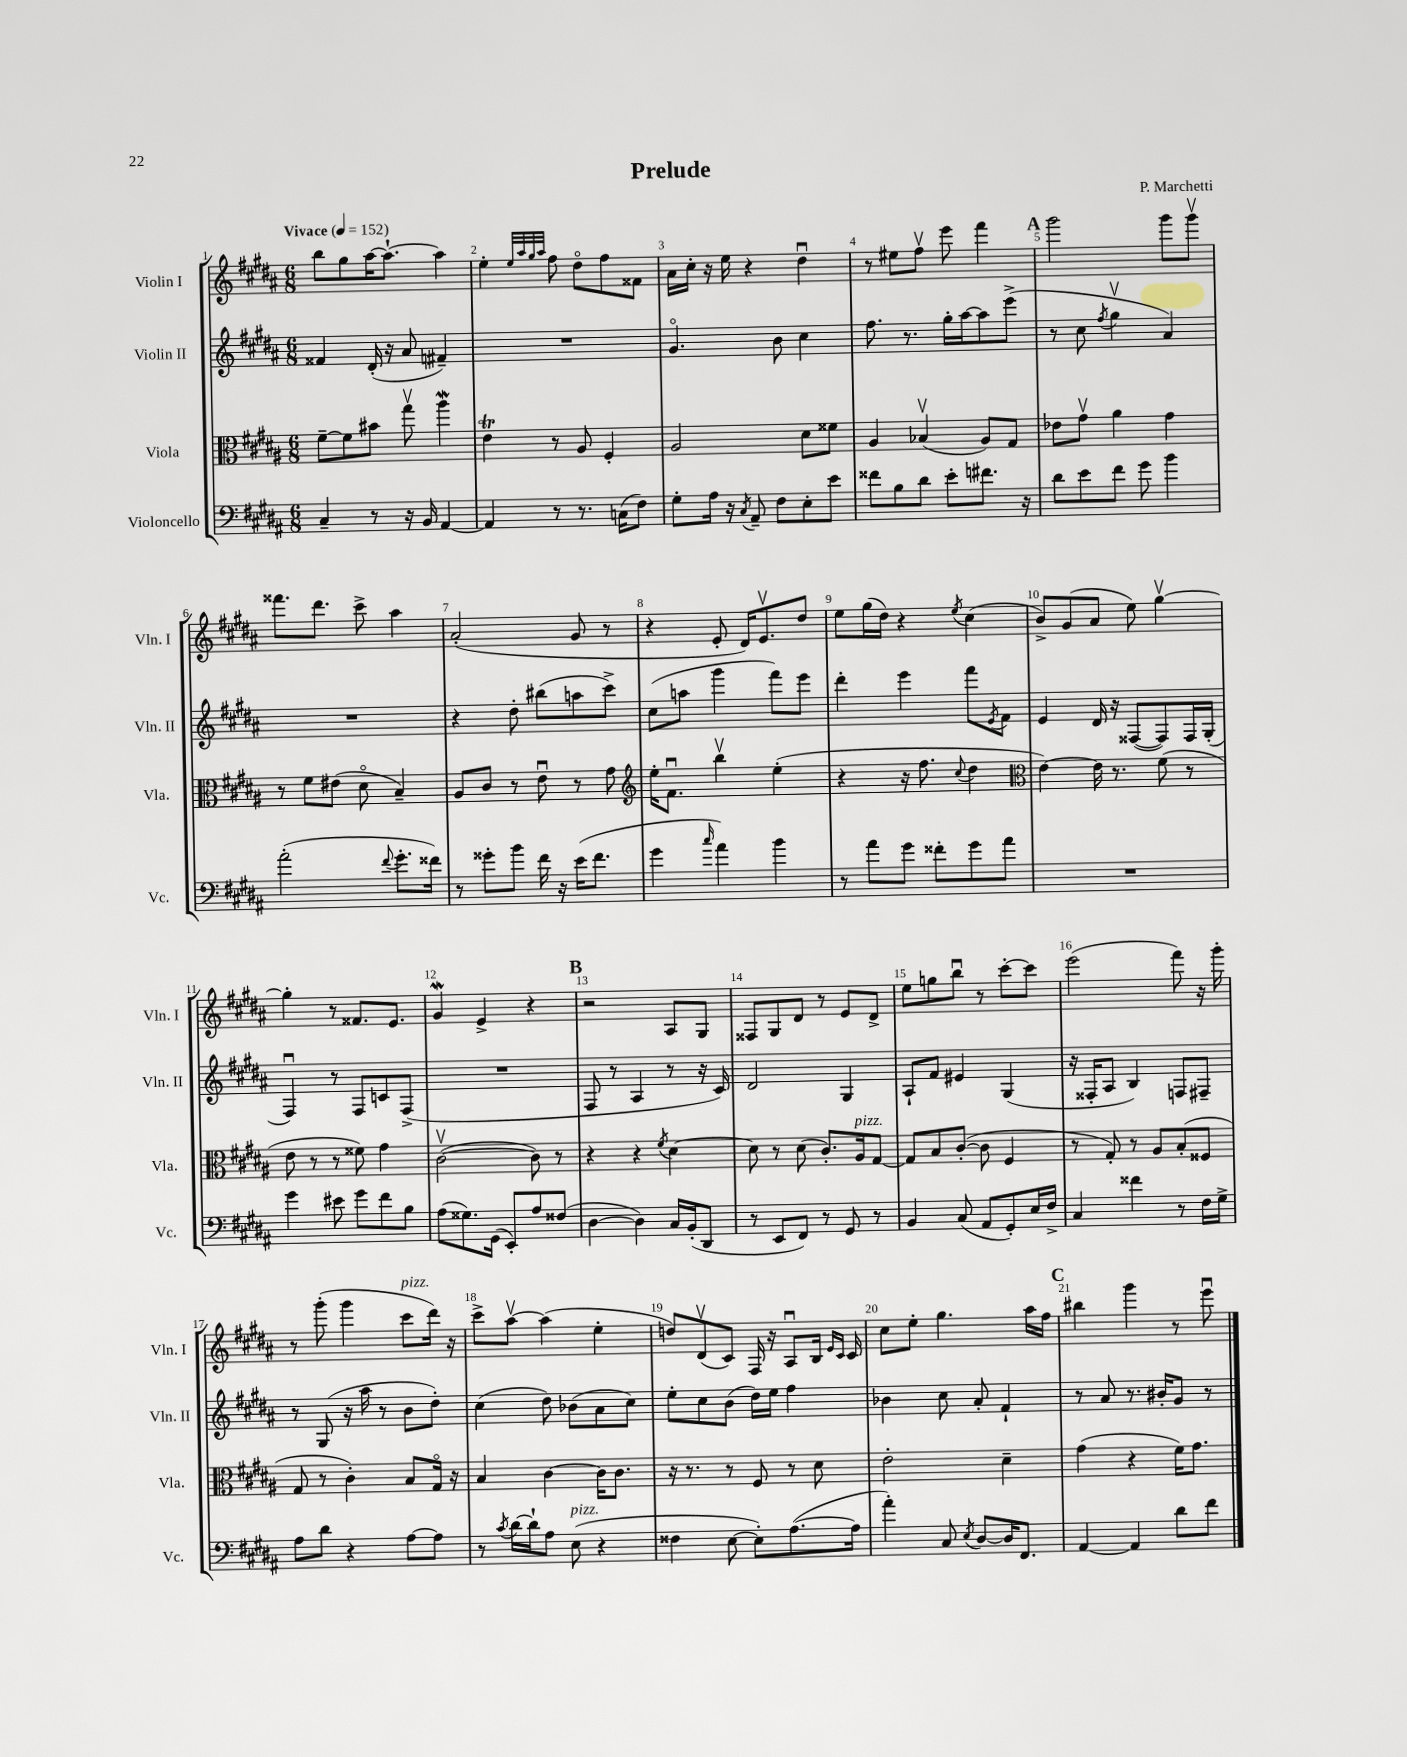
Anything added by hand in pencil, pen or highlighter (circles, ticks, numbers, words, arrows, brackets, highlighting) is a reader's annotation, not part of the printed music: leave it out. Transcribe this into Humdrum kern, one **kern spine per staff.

**kern	**kern	**kern	**kern
*staff4	*staff3	*staff2	*staff1
*clefF4	*clefC3	*clefG2	*clefG2
*k[f#c#g#d#a#]	*k[f#c#g#d#a#]	*k[f#c#g#d#a#]	*k[f#c#g#d#a#]
*M6/8	*M6/8	*M6/8	*M6/8
*MM152	*MM152	*MM152	*MM152
4C#~	[8f#~	4f##	8bb
.	8f#]	.	8gg#
8r	8b#	(16d#'	[16aa#
.	.	16r	8.aa#`_
16r	8gg#v	8a#	.
16BB	.	.	.
[4AA#	4aa#	4f#~)	4aa#]
=	=	=	=
4AA#]	4e	2.r	4ee'
.	.	.	32qqee
.	.	.	32qqaa#
.	.	.	32qqgg#
.	.	.	32qqaa#
8r	8r	.	8ff#
8.r	8A#	.	8dd#o
.	4F#'	.	8ff#
(16C	.	.	.
8F#)	.	.	8f##
=	=	=	=
8G#'	2A#	4.g#o	16a#
.	.	.	16cc#'
16A#	.	.	16r
16r	.	.	16ee
8qC#	.	.	.
8AA#~	.	.	4r
8F#	.	8b	.
8E'	8d#	4cc#	4dd#u
8e	8f##	.	.
=	=	=	=
8f##	4A#	8.ff#	8r
8B	.	.	8ee#
.	.	8.r	.
8d#	(4B-v	.	8ff#v
8e'	.	16gg#'	8eee
.	.	[16aa#	.
8.f#	8A#)	8aa#]	4fff#
.	8G#	(8eee^	.
16r	.	.	.
=	=	=	=
8d#	8e-	8r	2ggg#
8e	8g#v	8cc#	.
.	.	8qff#	.
8f#	4a#	4gg#v	.
8g#	.	.	.
4b	4g#	4a#)	8ggg#
.	.	.	8ggg#v
=	=	=	=
(2a#'	8r	2.r	8.fff##
.	8f#	.	.
.	.	.	8.ddd#
.	(8e#	.	.
.	8d#o	.	8ccc#^
8qqf#	.	.	.
8.g#'	4B~)	.	4aa#
16f##)	.	.	.
=	=	=	=
8r	8A#	4r	(2a#'
8g##'	8c#	.	.
8b	8r	8dd#'	.
16f#	8eu	(8bb#	.
16r	.	.	.
(16e	8r	8aa	8g#
8.f#	.	.	.
.	8g#	8ccc#^)	8r
=	=	=	=
*	*clefG2	*	*
4g#	16ee'	(8cc#	4r
.	8.f#u	.	.
.	.	8aa	.
16qqcc#	.	.	.
4a#)	4bbv	4ggg#	8e'
.	.	.	16d#)
.	.	.	8.ev
4b	(4ee'	8fff#)	.
.	.	8eee	8dd#
=	=	=	=
8r	4r	4ddd#'	8ee
8a#	.	.	(16gg#
.	.	.	16dd#)
8g#	16r	4eee	4r
.	8.ff#	.	.
8f##'	.	.	.
.	8qqcc#	.	8qee
8g#	4dd#	8fff#	(4cc#
.	.	8qe	.
8a#	.	8f#	.
=	=	=	=
*	*clefC3	*	*
2.r	[4e)	4e	8b^)
.	.	.	(8g#
.	16e]	16d#	8a#
.	8.r	16r	.
.	.	([8F##	8ee)
.	(8f#	8F##])	[4gg#v
.	8r	16F##	.
.	.	(16G#'	.
=	=	=	=
4g#	8e	4F#u)	4gg#']
.	8r	.	.
8e#	8r	8r	8r
8g#	8f##)	8F#	8.f##
8f#	4g#	8c	.
.	.	.	8.e
8B	.	(8F#^	.
=	=	=	=
(8A#	([2c#v	2.r	4g#
8.G##)	.	.	.
.	.	.	4e^
(16GG#	.	.	.
8EE')	.	.	.
8A#	8c#])	.	4r
(8F##	8r	.	.
=	=	=	=
[4D#	4r	8F#	2r
.	.	8r	.
4D#])	4r	4A#	.
.	8qf#	.	.
16C#	[4d#	8r	8A#
(16BB'	.	.	.
8DD#	.	16r	8G#
.	.	16c#)	.
=	=	=	=
8r	8d#]	2d#	8F##
8EE	8r	.	8G#
8FF#)	(8d#	.	8d#
8r	8.c#')	.	8r
8GG#	.	4G#	8e
.	16A#	.	.
8r	[8G#	.	8d#^
=	=	=	=
4BB	8G#]	8A#`	8ee
.	8B	8f#	8gg
(8C#	([8c#'	4e#	8bbu
8AA#	8c#]	.	8r
8GG#')	4F#	(4G#	[8ccc#'
16E	.	.	8ccc#]
16F#^	.	.	.
=	=	=	=
4C#	8r	16r	(2eee
.	.	16F##'	.
.	8G#')	8A#	.
4f##	8r	4B)	.
.	8A#	.	.
8r	(8B'	8F	8fff#)
16F#	8F##	8F#~	16r
16G#^	.	.	16ggg#'
=	=	=	=
8A#	8G#	8r	8r
8d#	8r	(8G#	(8ggg#'
4r	4c#')	16r	4ggg#
.	.	16aa#	.
.	.	8r	.
[8A#	8B	8b	8ccc#
8A#]	16G#o	8dd#')	16ddd#)
.	16r	.	16r
=	=	=	=
8r	4B	(4cc#	8ccc#^
8qc#	.	.	.
[16d#	.	.	[8aa#v
16d#`]	.	.	.
8A#	[4c#	8dd#)	(4aa#]
(8E	.	(8b-	.
4r	16c#]	8a#	4ee'
.	8.c#	.	.
.	.	8cc#)	.
=	=	=	=
4F##	16r	8ee'	8dd)
.	8.r	.	.
.	.	8cc#	(8d#v
[8E	8r	(8b	8c#)
8E'])	8F#	16dd#)	16F#
.	.	16ee	16r
([8.A#	8r	4ff#	8A#u
.	8d#	.	16B
.	.	.	16qqe
.	.	.	16qqc#
16A#]	.	.	16c#
=	=	=	=
4a#')	2e'	4b-	8cc#
.	.	.	8ee'
8C#	.	8cc#	4.gg#
8qE	.	.	.
[8D#	.	8a#'	.
16D#]	4d#~	4f#`	.
8.FF#	.	.	.
.	.	.	16aa#
.	.	.	16ff#
=	=	=	=
[4AA#	(4g#	8r	4bb#
.	.	8a#	.
4AA#]	4r	8.r	4ggg#
.	.	16b#'	.
8d#	16f#)	8g#	8r
.	8.g#	.	.
8f#	.	8r	8eeeu
==	==	==	==
*-	*-	*-	*-
